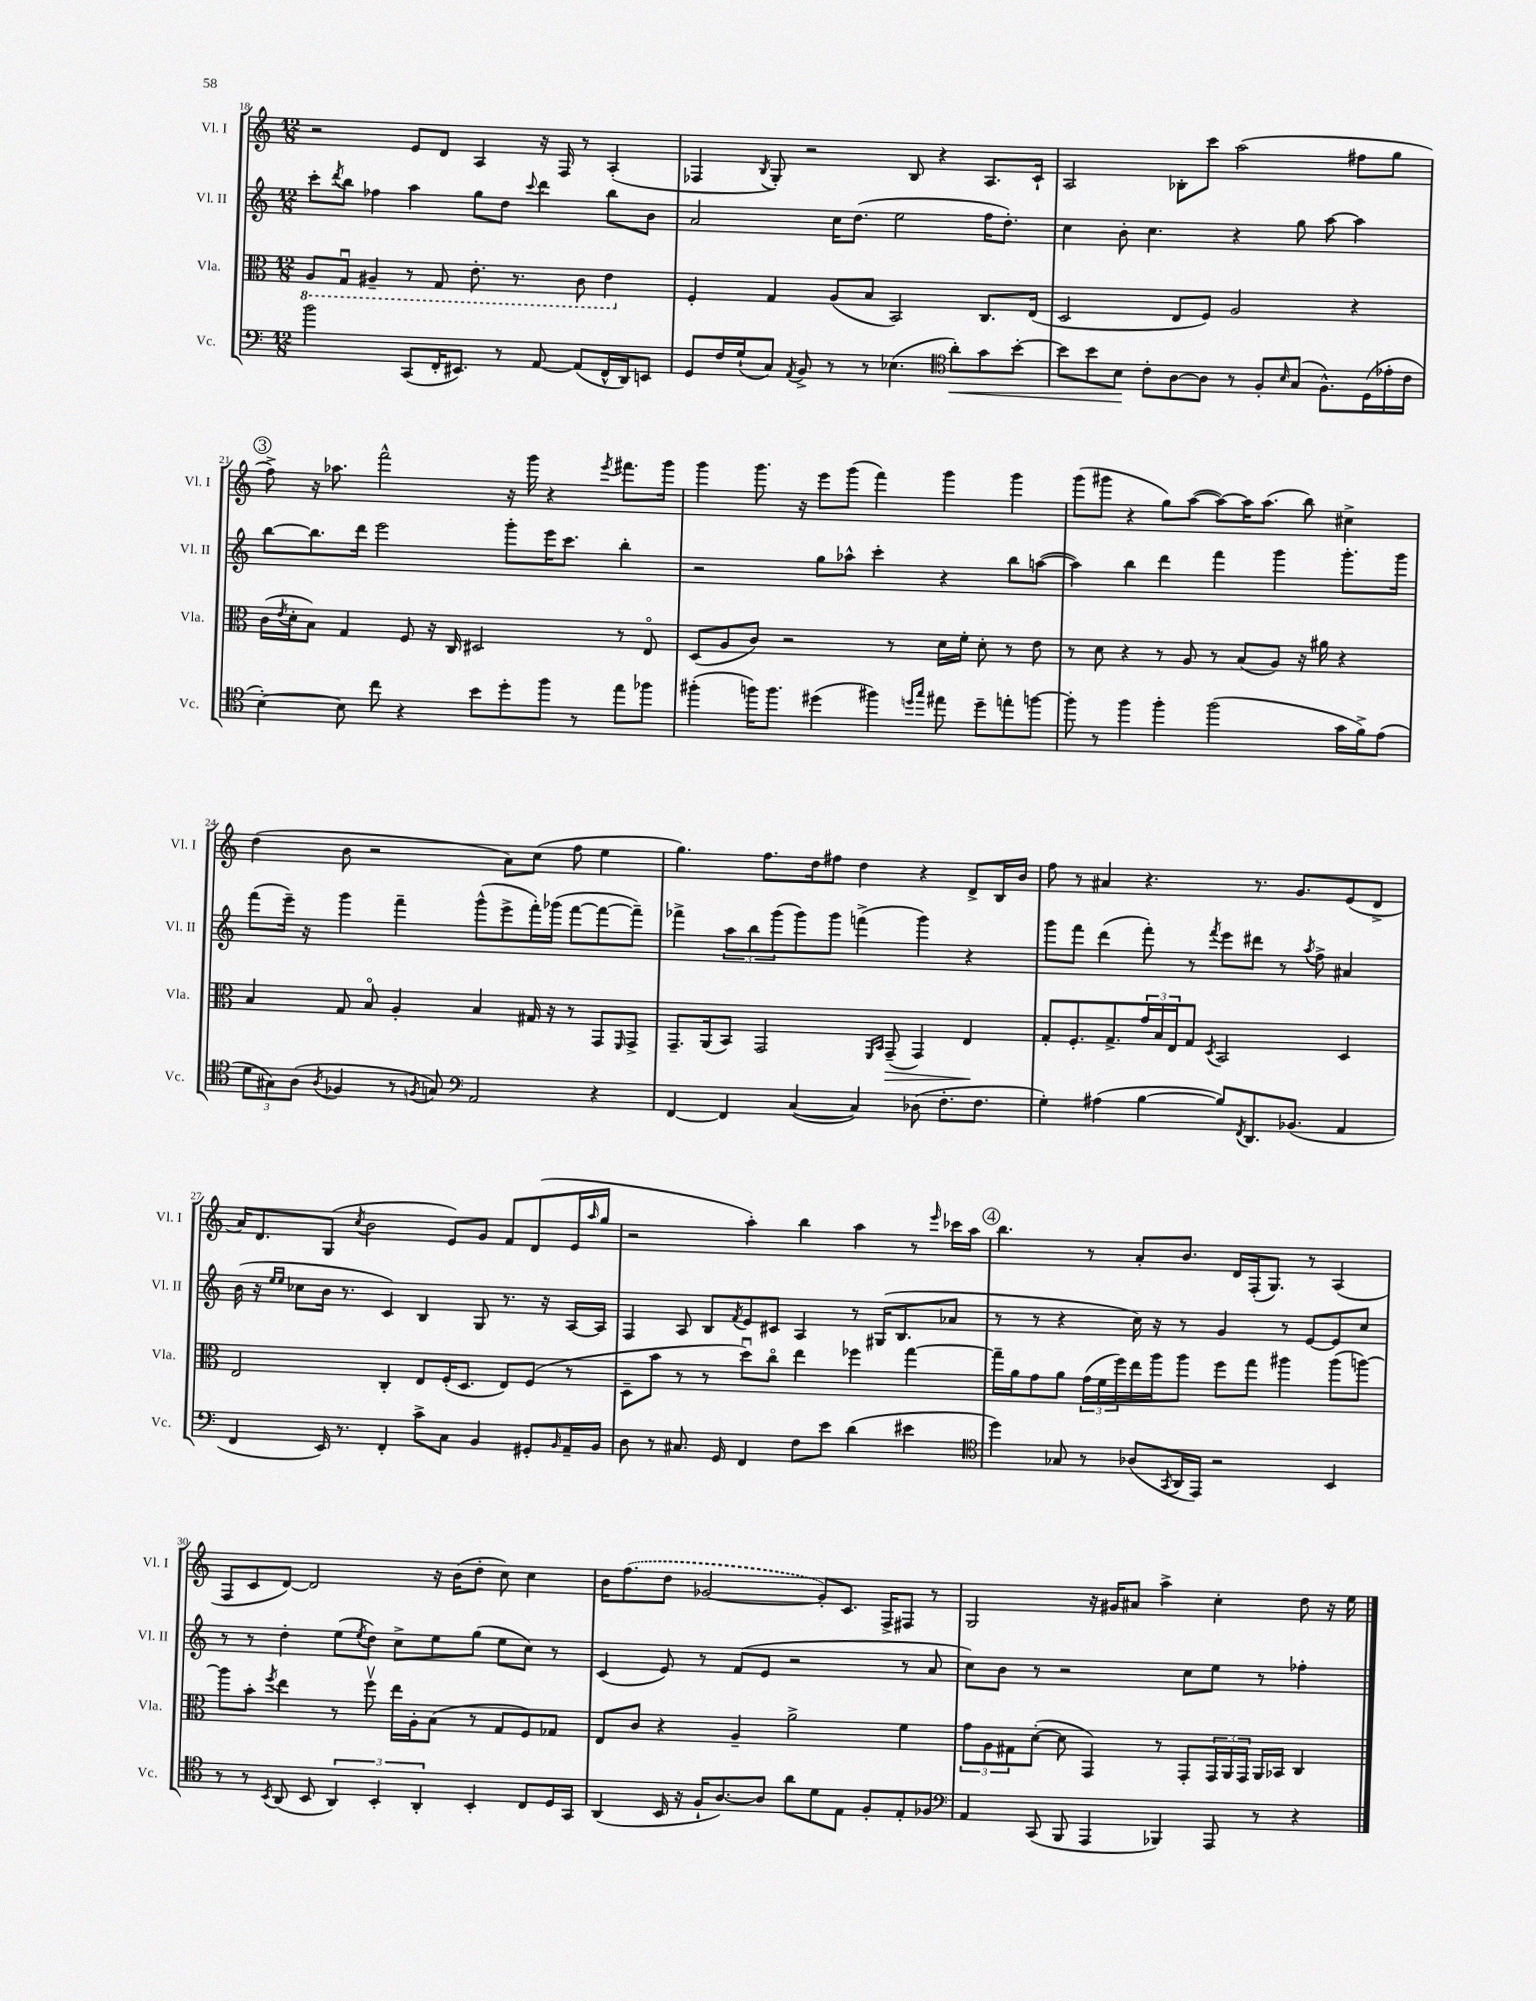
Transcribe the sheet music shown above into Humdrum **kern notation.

**kern	**kern	**kern	**kern
*staff4	*staff3	*staff2	*staff1
*clefF4	*clefC3	*clefG2	*clefG2
*k[]	*k[]	*k[]	*k[]
*M12/8	*M12/8	*M12/8	*M12/8
2b\	8AA/L	8ccc'\L	2r
.	.	8qddd/	.
.	8GGu/J	8bb\J	.
.	4AA#~/	4ff-\	.
(8CC/L	8r	4aa\	8e/L
16FF'/K	8GG/	.	8d/J
8.EE#/J)	.	.	.
.	8.E'\	8gg\L	4A/
8r	.	8dd\J	.
.	8.r	.	.
.	.	8qqccc/	.
[8AA/	.	4ddd\	16r
.	.	.	16F/
(8AA/]L	8C\	.	8r
16FF^^/L	4E\	8bb\L	(4A'/
16DD/J)	.	.	.
8EE/J	.	8b\J	.
=	=	=	=
8GG/L	4F'/	2a/	4F-/
16F/L	.	.	.
(16G`/J	.	.	.
.	.	.	8qB/
8C/J)	4G/	.	8G'/)
8qAA/	.	.	.
8BB^/	.	.	2r
8r	(8A/L	16cc\LK	.
.	.	(8.dd\J	.
8r	8B/J	.	.
(4.E-\	2BB/)	2ee\	.
.	.	.	8B/
.	.	.	4r
*clefC4	*	*	*
8a'\L)	.	.	.
8g\	8.C/L	16ff\LK	8.A/L
.	.	8.dd'\J)	.
[8b'\J	.	.	.
.	(16E/Jk	.	16c`/Jk
=	=	=	=
8b\]L	2D/	4cc\	2A/
8b\	.	.	.
8B\J	.	8b'\	.
8c'\L	.	4.cc\	.
[8A\	8E/L	.	8B-'\L
8A\]J	8F/J)	.	8ccc\J
8r	2A/	4r	(2aa\
8F'/L	.	.	.
16qqB/	.	.	.
(8G/J	.	8gg\	.
8.F^^\L)	.	[8aa\	.
.	4r	4aa\]	8ff#\L
(16D\L	.	.	.
16e-'\	.	.	8gg\J
16c\JJ	.	.	.
=	=	=	=
[4B'\)	(16c\LL	[8bb\L	8ff^\)
.	8qe/	.	.
.	16d'\J	.	.
.	8B\J)	8.bb\]	16r
.	.	.	8.aa-\
8B\]	4G/	.	.
.	.	16ddd\Jk	.
8cc\	.	2eee\	2fff^^\
4r	8F/	.	.
.	16r	.	.
.	16C/	.	.
8b\L	2D#/	.	.
8dd'\	.	8ggg'\L	16r
.	.	.	16ggg\
8ff\J	.	16eee\K	4r
.	.	8.ccc\J	.
8r	.	.	.
.	.	.	8qeee/
8ee\L	8r	4bb'\	8.fff#\L
8ff-\J	8Eo/	.	.
.	.	.	16ggg\Jk
=	=	=	=
(4ff#'\	(8D/L	2r	4ggg\
.	8A/	.	.
16ff\LK)	8c/J)	.	8.ggg\
8.ff\J	.	.	.
.	2r	.	.
.	.	.	16r
(4dd#\	.	8gg\L	8eee\L
.	.	8aa-^^\J	(8ggg\J
4ff#\)	.	4ccc'\	4fff\)
.	8r	.	.
16qqdd/LL	.	.	.
16qqgg/JJ	.	.	.
8ee#\	16d\LL	4r	4ggg\
.	16f'\JJ	.	.
8dd~\L	8d'\	.	.
8ee'\	8r	8bb\L	4ggg\
[8ff\J	8e\	([8aa\J	.
=	=	=	=
8ff'\]	8r	4aa\])	(8ggg\L
8r	8d\	.	8ggg#\J
4ff\	4r	4bb\	4r
4ff'\	8r	4ddd\	8gg\L)
.	8A/	.	([8aa\J
(2ff\	8r	4fff\	8aa\_L)
.	(8B/L	.	16aa\]K
.	.	.	(8.aa\J
.	8A/J)	4ggg\	.
.	16r	.	8bb\)
.	16a#\	.	.
16g\LL	4r	8.ggg'\L	4cc#^\
16f^\J)	.	.	.
(8e\J	.	.	.
.	.	16ggg\Jk	.
=	=	=	=
12d\L	4B/	(8fff\L	(4dd\
12G#\)	.	.	.
.	.	16eee~\Jk)	.
(12A\J	.	.	.
.	.	16r	.
8qA/	.	.	.
4F-/	8G/	4ggg\	8b\
.	8Bo/	.	2r
8r	4A'/	4fff~\	.
8qF/	.	.	.
8G/)	.	.	.
*clefF4	*	*	*
2AA/	4B/	(8ggg^^\L	.
.	.	8eee^\	8a\L)
.	16G#/	16fff'\L)	(8cc\J
.	16r	(16ggg-\JJ	.
.	8r	[8fff\L	8ff\
4r	8GG/L	8fff\_	4ee\
.	16qqFF/	.	.
.	8GG^/J	8fff~\]J)	.
=	=	=	=
[4FF/	8.GG~/L	4fff-^\	4.gg\)
.	(16AA/k	.	.
4FF/]	8BB/J)	12aa\L	.
.	.	12bb\	.
.	2GG/	.	8.ff\L
.	.	(12ggg\	.
([4C/	.	8ggg\)	.
.	.	.	16dd\k
.	.	8ggg\J	8ff#\J
4C/])	.	(4fff^\	4dd\
.	16qqFF/LL	.	.
.	16qqBB/JJ	.	.
.	(8GG~/	.	.
(8D-\	4GG/)	4ggg\)	4r
8.F'\L	.	.	.
.	4E/	4r	8d^/L
8.F\J	.	.	.
.	.	.	16B/L
.	.	.	16b/JJ
=	=	=	=
4G'\)	8G'/L	8ggg\L	8ff\
.	8.F'/	8fff\J	8r
(4A#\	.	(4ddd\	4a#/
.	8.G^/	.	.
[4B\	24g/L	8fff'\)	4.r
.	24B/	.	.
.	24E/J	.	.
.	8G/J	8r	.
.	8qD/	8qfff/	.
8B/]L)	2BB/	8eee\L	.
8qFF/	.	.	.
8.DD/	.	8ddd#\J	8.r
.	.	8r	.
(8.BB-/J	.	.	8.g/L
.	.	8qaa/	.
.	.	8ff^\	.
4AA/	4D/	4a#/	(8e/
.	.	.	8d^/J
=	=	=	=
4FF/	2E/	(16b\	16a/LK)
.	.	16r	8.d/
.	.	16qqee/LL	.
.	.	16qqee/JJ	.
.	.	8cc-\L	.
16EE/)	.	16b\Jk	(8G/J
8.r	.	8.r	.
.	.	.	8qcc/
.	.	.	2b\
4FF'/	4C'/	4c/)	.
8c^\L	8E/L	4B/	.
8C\J	(16F'/K	.	8e/L)
.	8.D/J	.	.
4BB/	.	8G/	8g/J
.	8E/L)	8.r	8f/L
8GG#'/L	(8F/J	.	(8d/
.	.	16r	.
16qqBB/	.	.	.
16AA~/L	8r	[16A/LL	16e/L
.	.	.	16qqaa/
16BB/JJ	.	16A/]JJ	16gg/JJ
=	=	=	=
8D\	8D~\L	4F/	2r
8r	8b\J	.	.
8.C#/	8r	8A/	.
.	8r	8B/L	.
16GG/	.	.	.
.	.	8qf/	.
4FF/	8ddu\L)	8e/	4aa'\)
.	8cco\J	8c#/J	.
8F\L	4ee\	4A/	4bb\
8e\J	.	.	.
(4d\	4ff-\	8r	4aa\
.	.	(16G#/LK	.
.	.	8.B/	.
4e#\	[4gg\	.	8r
.	.	.	16qqeee/
.	.	8a-/J	16ccc-\LL
.	.	.	16aa\JJ
=	=	=	=
*clefC4	*	*	*
4dd\)	16gg~\]LL	8r	4.bb\
.	16a\J	.	.
.	8g\	8r	.
8G-/	8a\J	4r	.
8r	(24g\LL	.	8r
.	24f\	.	.
.	24ff\)	.	.
(8A-/L	16ee\	16cc\)	8a'/L
.	16aa\J	16r	.
8qGG/	.	.	.
16AA/L	8aa\J	8r	8.b/J
16EE/JJ)	.	.	.
2r	8ff\L	4g/	.
.	.	.	16d/LL
.	8gg\J	.	(16F'/J
.	.	.	8.G/J)
.	4aa#\	8r	.
.	.	[8e/L	8r
4BB/	(8aa#\L	8e/]	(4A/
.	[8aa\J)	8cc/J	.
=	=	=	=
8r	8aa\]L	8r	8F/L
8r	8b'\J	8r	8c/
8qBB/	8qff/	.	.
(8AA/	4ee\	4dd'\	[8d/J)
8BB/	.	.	2d/]
6AA/)	8r	(8ee\L	.
.	.	8qee/	.
.	8ffv\	8dd\J)	.
6BB'/	.	.	.
.	16ee\LL	8cc^\L	.
.	16A'\J	.	.
6AA'/	.	.	.
.	(8B\J	8ee\	16r
.	.	.	(16b\LK
4BB'/	8r	(8gg\J	8dd'\J
.	8G/L	8ee\L	8cc\)
8C/L	8F/)	8cc\J)	4cc\
16D/L	8G-/J	8r	.
16GG/JJ	.	.	.
=	=	=	=
(4AA/	8E/L	(4c/	16b\LK
.	.	.	(8.ff\
.	8c/J	.	.
16BB/	4r	8e/)	8dd\J
16r	.	.	.
16F`/LK	.	8r	[2g-/
[8.A/)	.	.	.
.	4A~/	(8f/L	.
8A/]J	.	8e/J	.
8a\L	2a^\	2r	.
8d\	.	.	8g-'/]L)
8E\J	.	.	8.c/J
8F'/L	.	.	.
.	.	.	16F^/LK
8E'/	4f\	8r	8F#/J
8F-/J	.	8a/	8r
=	=	=	=
*clefF4	*	*	*
4AA/	12g\L	8cc\L)	2G/
.	12A\	.	.
.	.	8b\J	.
.	12G#\	.	.
(8CC/	([8d'\J	8r	.
8BBB/	8d\]	2r	.
4AAA/	4GG/)	.	16r
.	.	.	16g#/LK
.	.	.	8a#/J
4BBB-/)	8r	.	4aa^\
.	8GG'/L	8cc\L	.
8AAA/	24GG/L	8ee\J	4cc'\
.	24AA/	.	.
.	24GG/JJ	.	.
8r	16AA/LL	8r	.
.	16BB-/JJ	.	.
4r	4C/	4ff-'\	8dd\
.	.	.	16r
.	.	.	16ee\
==	==	==	==
*-	*-	*-	*-
